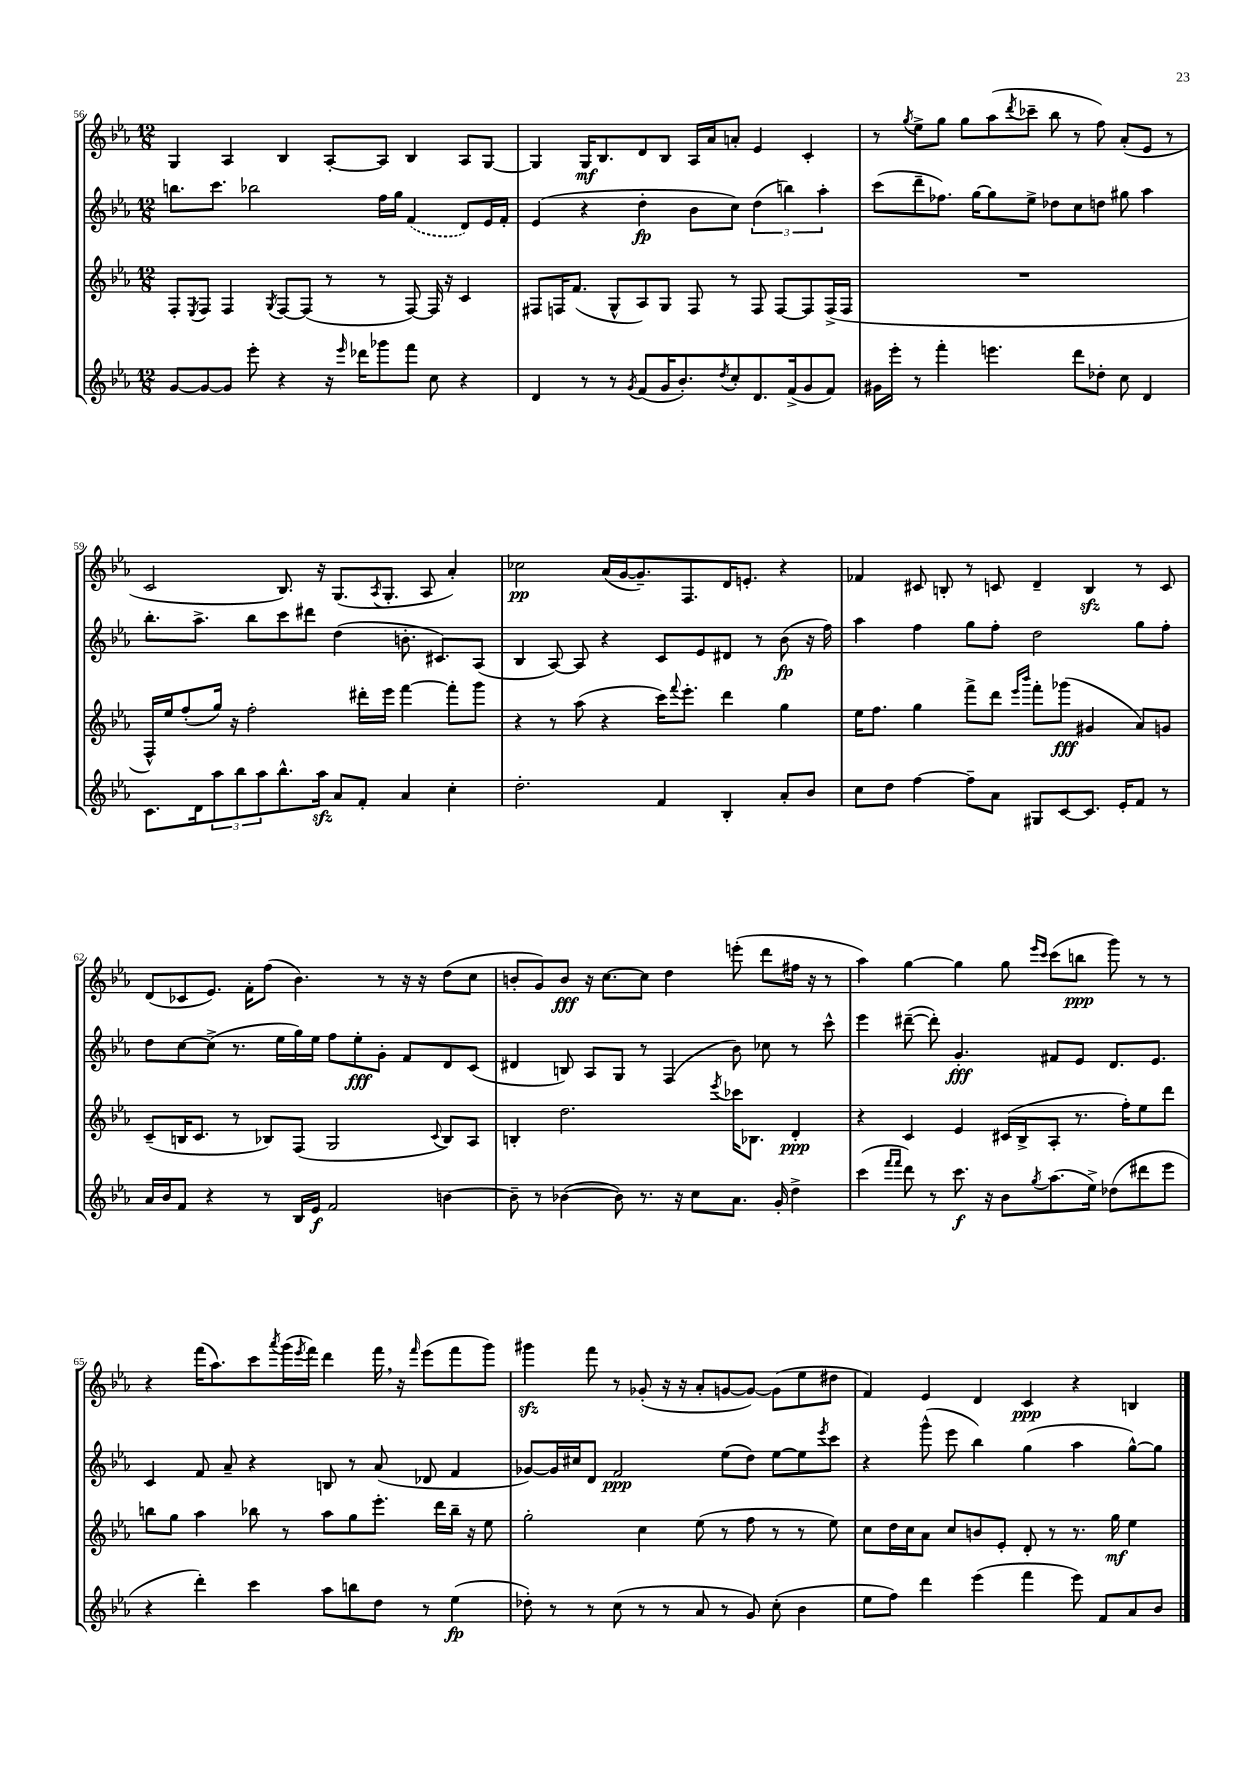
<<
\new StaffGroup <<
\new Staff = "s0" {
    \clef treble \key ees \major \numericTimeSignature \time 12/8
    g4 aes4 bes4 aes8~-. aes8 bes4 aes8 g8~ |
    g4 g16\mf bes8. d'8 bes8 aes16 aes'16 a'8-. ees'4 c'4-. |
    r8 \acciaccatura { g''8 } ees''8-> g''8 g''8 aes''8( \acciaccatura { d'''8 } ces'''8-- bes''8 r8 f''8) aes'8-.( ees'8 r8 |
    c'2 bes8.) r16 g8.( \acciaccatura { aes8 } g8.-. aes8 aes'4-.) |
    ces''2\pp aes'16( g'16~ g'8.--) f8. d'16 e'8.-. r4 |
    fes'4 cis'8 b8-. r8 c'8 d'4-- b4\sfz r8 c'8 |
    d'8( ces'8 ees'8.) f'16-. f''8( bes'4.) r8 r16 r16 d''8( c''8 |
    b'8-. g'8) b'8\fff r16 c''8.~ c''8 d''4 e'''8-.( d'''8 fis''16 r16 r8 |
    aes''4) g''4~ g''4 g''8 \grace { ees'''16 c'''16 } c'''8( b''8\ppp g'''8) r8 r8 |
    r4 f'''16( aes''8.) c'''8 \acciaccatura { aes'''8 } g'''16( \acciaccatura { ees'''8 } f'''16) d'''4 f'''16 \breathe r16 \grace { f'''16 } ees'''8( f'''8 g'''8) |
    gis'''4\sfz f'''8 r8 ges'8-.( r16 r16 aes'8-. g'8~ g'8~) g'8( ees''8 dis''8 |
    f'4) ees'4 d'4 c'4\ppp r4 b4 \bar "|." |
}
\new Staff = "s1" {
    \clef treble \key ees \major \numericTimeSignature \time 12/8
    b''8. c'''8. bes''2 f''16 g''16 \once \slurDashed f'4( d'8) ees'16 f'16-. |
    ees'4( r4 d''4-.\fp bes'8 c''8) \tuplet 3/2 { d''4( b''4) aes''4-. } |
    c'''8( d'''8-- fes''8.) g''16~ g''8 ees''8-> des''8 c''8 d''8 gis''8 aes''4 |
    bes''8.-. aes''8.-> bes''8 c'''8 dis'''8 d''4( b'8.-. cis'8.) aes8( |
    bes4 aes8~) aes8 r4 c'8 ees'8 dis'8 r8 bes'8\fp( r16 f''16) |
    aes''4 f''4 g''8 f''8-. d''2 g''8 f''8-. |
    d''8 c''8~ c''8->( r8. ees''16 g''16) ees''16 f''8 ees''8-.\fff g'8-. f'8 d'8 c'8( |
    dis'4 b8) aes8 g8 r8 f4( bes'8) ces''8 r8 c'''8-^ |
    ees'''4 dis'''8~--( dis'''8-.) g'4.-.\fff fis'8 ees'8 d'8. ees'8. |
    c'4 f'8 aes'8-- r4 b8 r8 aes'8( des'8 f'4 |
    ges'8~) ges'16 cis''16 d'8 f'2\ppp ees''8( d''8) ees''8~ ees''8 \acciaccatura { ees'''8 } c'''8 |
    r4 g'''8-^( ees'''8 bes''4) g''4( aes''4 g''8~-^) g''8 \bar "|." |
}
\new Staff = "s2" {
    \clef treble \key ees \major \numericTimeSignature \time 12/8
    f8-. \acciaccatura { ees8 } f8 f4 \acciaccatura { g8 } f8~ f8( r8 r8 f8~) f16 r16 c'4 |
    fis8 f16 f'8.( g8-^ aes8) g8 f8 r8 f8 f8~ f8 f16->( f16 |
    R1. |
    f16-^) ees''16 f''8-.( g''16) r16 f''2-. dis'''16-. ees'''16 f'''4~ f'''8-. g'''8 |
    r4 r8 aes''8( r4 c'''16) \appoggiatura { f'''8 } ees'''8.-. d'''4 g''4 |
    ees''16 f''8. g''4 f'''8-> d'''8 \grace { ees'''16 bes'''16 } f'''8-. ges'''8\fff( gis'4 aes'8) g'8 |
    c'8--( b16 c'8. r8 bes8) f8( g2 \appoggiatura { c'8 } bes8) aes8 |
    b4-. d''2. \acciaccatura { ees'''8 } ces'''16 bes8. d'4-.\ppp |
    r4 c'4 ees'4 cis'16( bes16-> aes8-. r8. f''16-.) ees''8 d'''8 |
    b''8 g''8 aes''4 bes''8 r8 aes''8 g''8 ees'''8.-. d'''16 bes''16-- r16 ees''8 |
    g''2-. c''4 ees''8( r8 f''8 r8 r8 ees''8) |
    c''8 d''16 c''16 aes'8 c''8 b'8 ees'8-. d'8-. r8 r8. g''16\mf ees''4 \bar "|." |
}
\new Staff = "s3" {
    \clef treble \key ees \major \numericTimeSignature \time 12/8
    g'8~ g'8~ g'8 ees'''8-. r4 r16 \grace { ees'''16 } des'''16 ges'''8 f'''8 c''8 r4 |
    d'4 r8 r8 \acciaccatura { g'8 } f'8( g'16 bes'8.-.) \acciaccatura { d''8 } c''8-. d'8. f'16->( g'8 f'8) |
    gis'16 ees'''16-. r8 f'''4-. e'''4. d'''8 des''8-. c''8 d'4 |
    c'8. d'16 \tuplet 3/2 { aes''8 bes''8 aes''8 } bes''8.-^ aes''16\sfz aes'8 f'8-. aes'4 c''4-. |
    d''2.-. f'4 bes4-. aes'8-. bes'8 |
    c''8 d''8 f''4~ f''8-- aes'8 gis8 c'8~ c'8. ees'16-. f'8 r8 |
    aes'16 bes'16 f'8 r4 r8 bes16 ees'16\f f'2 b'4~ |
    b'8-- r8 bes'4~( bes'8) r8. r16 c''8 aes'8. g'16-. d''4-> |
    c'''4( \grace { f'''16 f'''16 } d'''8) r8 c'''8.\f r16 bes'8 \acciaccatura { g''8 } aes''8.( ees''16->) des''8( dis'''8 ees'''8 |
    r4 d'''4-.) c'''4 aes''8 b''8 d''8 r8 ees''4\fp( |
    des''8-.) r8 r8 c''8( r8 r8 aes'8 r8 g'8) c''8-.( bes'4 |
    ees''8 f''8) d'''4 ees'''4( f'''4 ees'''8) f'8 aes'8 bes'8 \bar "|." |
}
>>
>>
\layout { \context { \Score currentBarNumber = #56 } }
